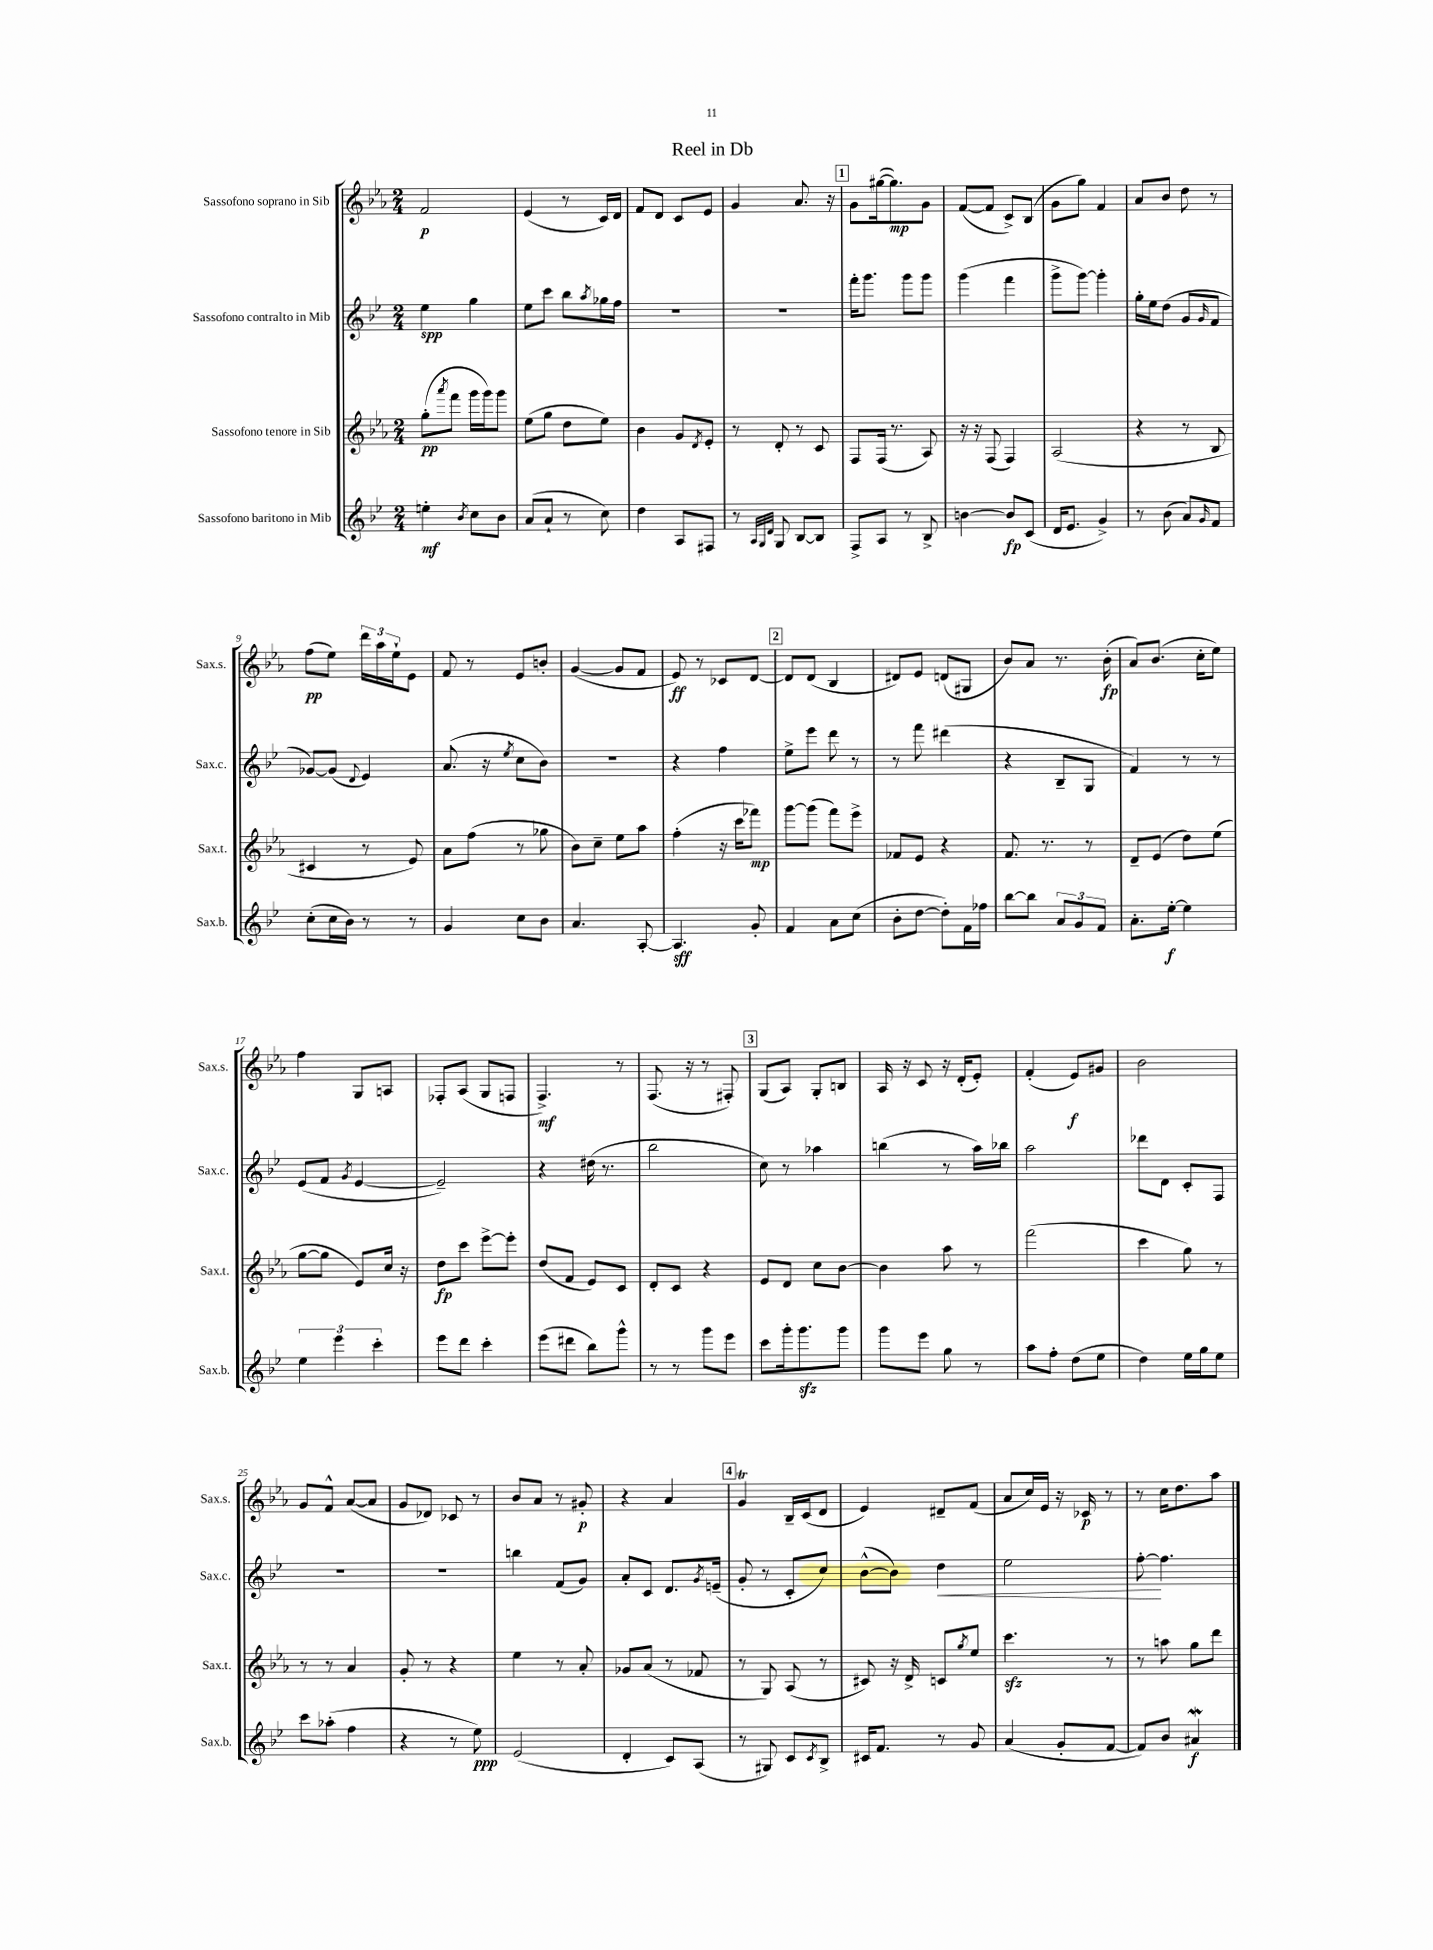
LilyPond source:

\header { title = "Reel in Db" }
<<
\new StaffGroup <<
\new Staff = "s0" \with { instrumentName = "Sassofono soprano in Sib" shortInstrumentName = "Sax.s." } {
    \clef treble \key ees \major \numericTimeSignature \time 2/4
    f'2\p |
    ees'4( r8 c'16) d'16 |
    f'8 d'8 c'8 ees'8 |
    g'4 aes'8. r16 |
    \mark \markup { \box "1" } g'8 gis''16~( gis''8.\mp) g'8 |
    f'8~( f'8 c'8->) bes8( |
    g'8 g''8) f'4 |
    aes'8 bes'8 d''8 r8 |
    f''8\pp( ees''8) \tuplet 3/2 { d'''16 aes''16 ees''16-! } ees'8 |
    f'8 r8 ees'8 b'8-. |
    g'4~( g'8 f'8 |
    ees'8\ff) r8 ces'8 d'8~ |
    \mark \markup { \box "2" } d'8 d'8( bes4 |
    dis'8) ees'8 d'8( gis8 |
    bes'8) aes'8 r8. bes'16-.\fp( |
    aes'8) bes'8.( c''16-. ees''8) |
    f''4 g8 a8 |
    fes8-. aes8( g8 f8 |
    f4.->\mf) r8 |
    f8.( r16 r8 fis8-.) |
    \mark \markup { \box "3" } g8( aes8) g8-. b8 |
    aes16 r16 c'8 r16 d'16-.( ees'8-.) |
    f'4-.( ees'8\f) gis'8 |
    bes'2 |
    g'8 f'8-^ aes'8~( aes'8 |
    g'8 des'8) ces'8 r8 |
    bes'8 aes'8 r8 gis'8-.\p |
    r4 aes'4 |
    \mark \markup { \box "4" } g'4\trill bes16-- c'16( d'8 |
    ees'4) dis'8-- f'8( |
    aes'8 c''16) ees'16 r16 ces'16\p r8 |
    r8 c''16 d''8. aes''8 \bar "|." |
}
\new Staff = "s1" \with { instrumentName = "Sassofono contralto in Mib" shortInstrumentName = "Sax.c." } {
    \clef treble \key bes \major \numericTimeSignature \time 2/4
    ees''4\spp g''4 |
    ees''8 c'''8 bes''8 \acciaccatura { a''8 } ges''16 f''16 |
    R2 |
    R2 |
    \mark \markup { \box "1" } f'''16-. g'''8. g'''8 g'''8 |
    g'''4( f'''4 |
    g'''8-> g'''8~) g'''4-. |
    g''16-. ees''16 d''8( g'8 \grace { g'16 } f'8 |
    ges'8~) ges'8( \appoggiatura { d'8 } ees'4) |
    a'8.( r16 \acciaccatura { ees''8 } c''8 bes'8) |
    r2 |
    r4 f''4 |
    \mark \markup { \box "2" } ees''8-> ees'''8 d'''8 r8 |
    r8 f'''8 dis'''4( |
    r4 bes8-- g8 |
    f'4) r8 r8 |
    ees'8( f'8 \acciaccatura { g'8 } ees'4~ |
    ees'2--) |
    r4 dis''16( r8. |
    bes''2 |
    \mark \markup { \box "3" } c''8) r8 aes''4 |
    b''4( r8 a''16) bes''16 |
    a''2 |
    des'''8 d'8 c'8-. f8 |
    R2 |
    R2 |
    b''4 f'8( g'8) |
    a'8-. c'8 d'8. \acciaccatura { g'8 } e'16--( |
    \mark \markup { \box "4" } g'8-. r8 c'8-. c''8) |
    bes'8~-^( bes'8) d''4\< |
    ees''2 |
    f''8~-.\! f''4. \bar "|." |
}
\new Staff = "s2" \with { instrumentName = "Sassofono tenore in Sib" shortInstrumentName = "Sax.t." } {
    \clef treble \key ees \major \numericTimeSignature \time 2/4
    g''8-.\pp( \acciaccatura { aes'''8 } f'''8 g'''16 g'''16) g'''8 |
    ees''8( g''8 d''8 ees''8) |
    bes'4 g'8 \acciaccatura { d'8 } ees'8-. |
    r8 d'8-. r8 c'8 |
    \mark \markup { \box "1" } f8 f16( r8. aes8) |
    r16 r16 f8( f4) |
    aes2( |
    r4 r8 bes8 |
    cis'4 r8 ees'8) |
    aes'8 f''8( r8 ges''8 |
    bes'8) c''8-- ees''8 aes''8 |
    f''4-.( r16 c'''16 fes'''8\mp) |
    \mark \markup { \box "2" } g'''8~ g'''8( f'''8) ees'''8-> |
    fes'8 ees'8 r4 |
    f'8. r8. r8 |
    d'8-- ees'8( d''8) ees''8( |
    g''8~ g''8 ees'8) c''16 r16 |
    d''8\fp c'''8 ees'''8~-> ees'''8-. |
    d''8( f'8 ees'8) c'8 |
    d'8-. c'8 r4 |
    \mark \markup { \box "3" } ees'8 d'8 c''8 bes'8~ |
    bes'4 aes''8 r8 |
    f'''2( |
    c'''4 g''8) r8 |
    r8 r8 aes'4 |
    g'8-. r8 r4 |
    ees''4 r8 aes'8-. |
    ges'8 aes'8( r8 fes'8 |
    \mark \markup { \box "4" } r8 g8) aes8( r8 |
    cis'8) r16 d'16-> c'8 \acciaccatura { g''8 } ees''8 |
    c'''4.\sfz r8 |
    r8 a''8 g''8 d'''8 \bar "|." |
}
\new Staff = "s3" \with { instrumentName = "Sassofono baritono in Mib" shortInstrumentName = "Sax.b." } {
    \clef treble \key bes \major \numericTimeSignature \time 2/4
    e''4-.\mf \acciaccatura { bes'8 } c''8 bes'8 |
    a'8( a'8-! r8 c''8) |
    d''4 a8 fis8 |
    r8 \grace { a32 g32 d'32 } g8 bes8~ bes8 |
    \mark \markup { \box "1" } f8-> a8 r8 bes8-> |
    b'4~ b'8\fp c'8( |
    d'16 ees'8. g'4->) |
    r8 bes'8( a'8) \grace { g'16 } f'8 |
    c''8-.( c''16 bes'16) r8 r8 |
    g'4 c''8 bes'8 |
    a'4. a8~-. |
    a4.\sff g'8-. |
    \mark \markup { \box "2" } f'4 a'8 c''8( |
    bes'8-. d''8~ d''8-.) f'16 fes''16 |
    bes''8~ bes''8 \tuplet 3/2 { a'8 g'8 f'8 } |
    a'8.-. ees''16~-.\f ees''4 |
    \tuplet 3/2 { ees''4 ees'''4 c'''4-. } |
    ees'''8 d'''8 c'''4-. |
    ees'''8( dis'''8 bes''8) g'''8-^ |
    r8 r8 g'''8 ees'''8 |
    \mark \markup { \box "3" } c'''8 g'''16-. g'''8.\sfz g'''8 |
    g'''8 ees'''8 g''8 r8 |
    a''8 f''8-. d''8( ees''8 |
    d''4) ees''16 g''16 ees''8 |
    c'''8 aes''8-.( f''4 |
    r4 r8 ees''8\ppp) |
    ees'2( |
    d'4-. c'8) a8( |
    \mark \markup { \box "4" } r8 gis8) c'8 \acciaccatura { c'8 } bes8-> |
    cis'16 f'8. r8 g'8 |
    a'4( g'8-. f'8~ |
    f'8) bes'8 ais'4\mordent\f \bar "|." |
}
>>
>>
